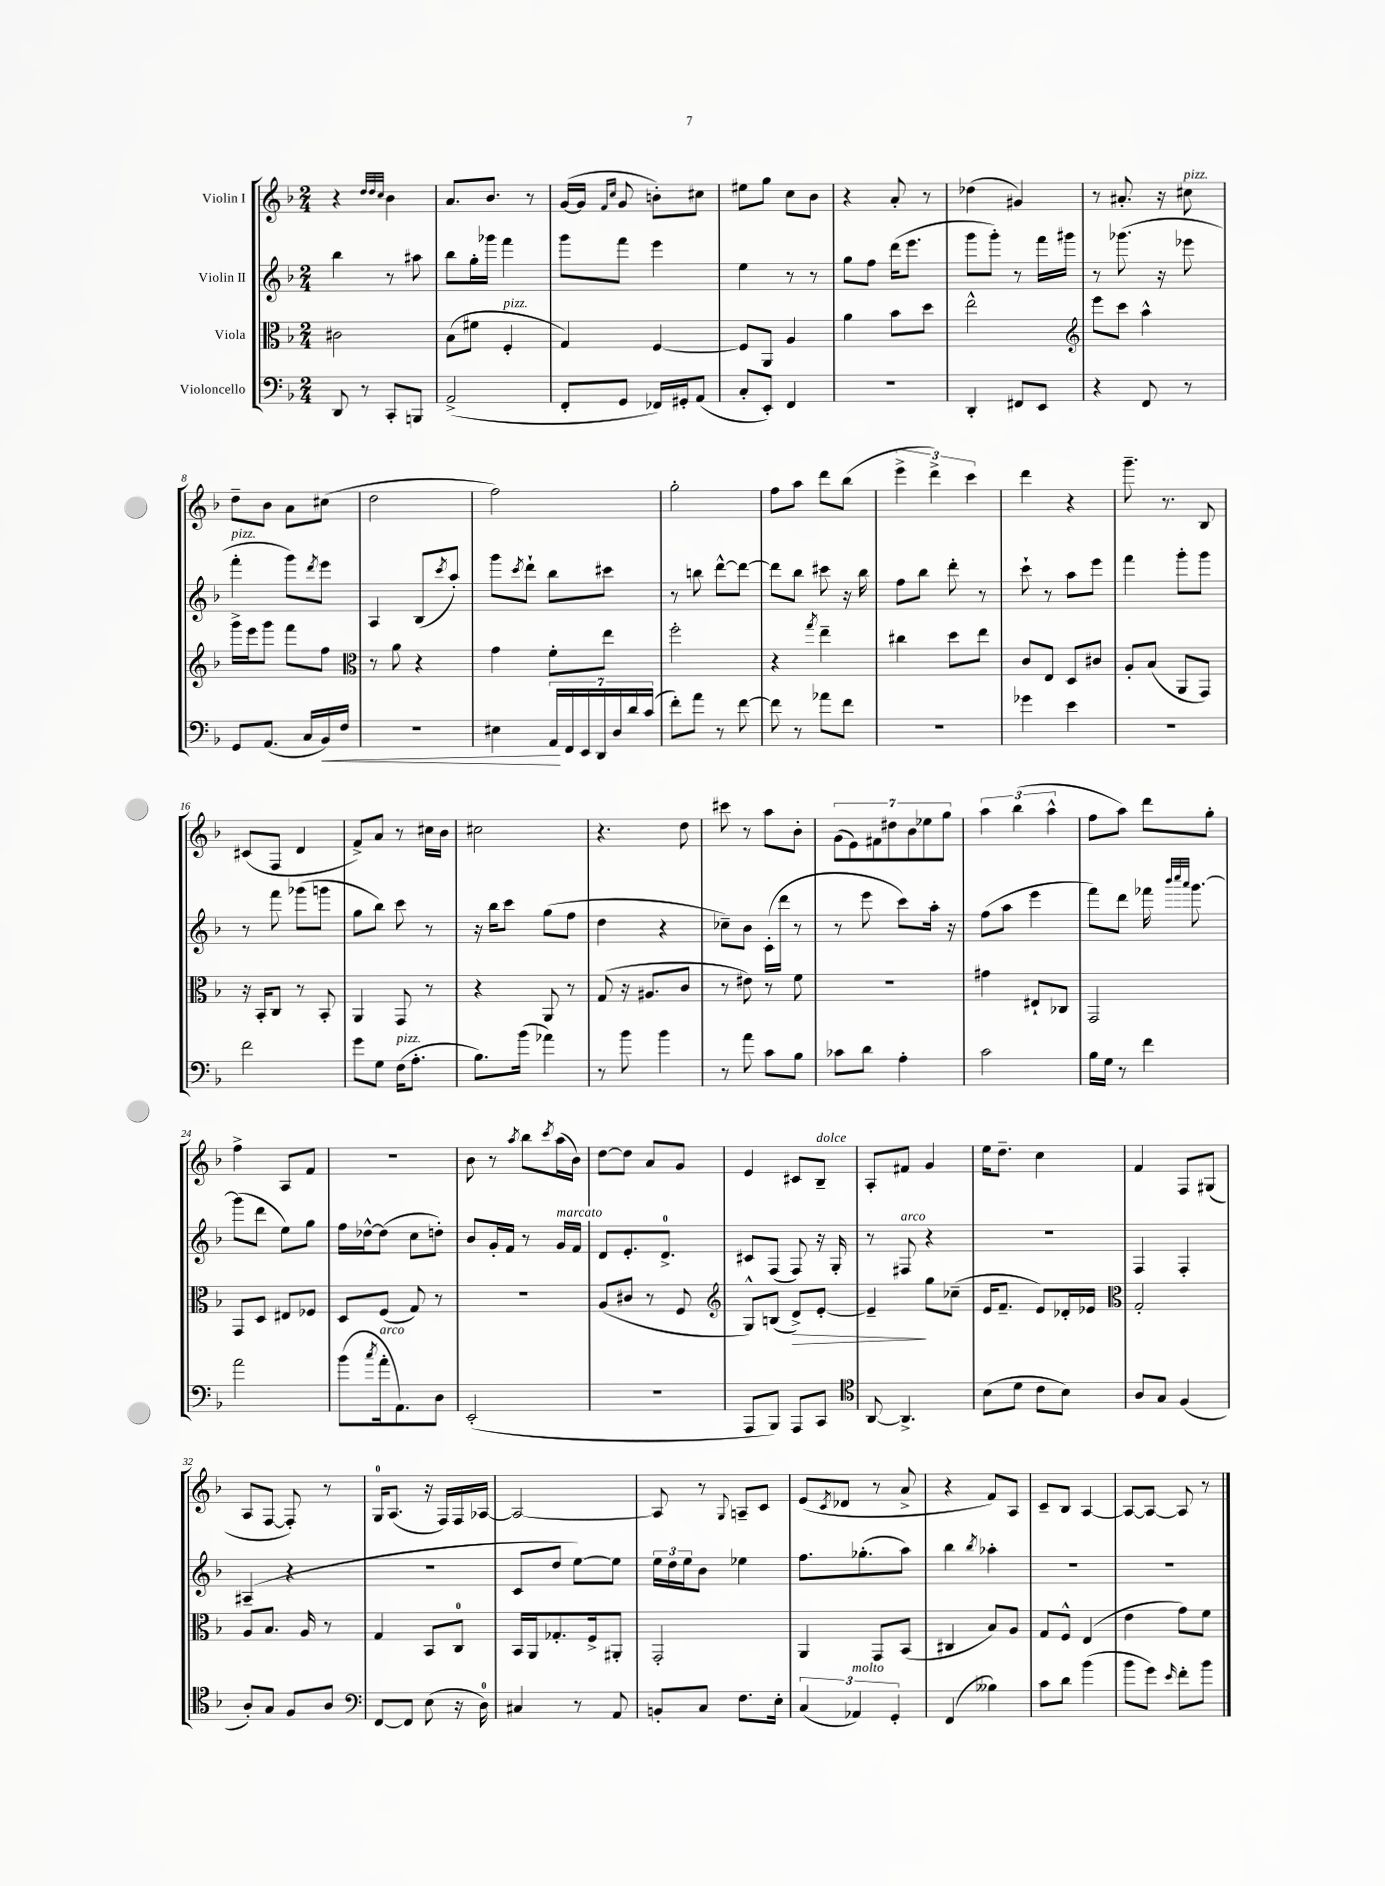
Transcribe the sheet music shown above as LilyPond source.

<<
\new StaffGroup <<
\new Staff = "s0" \with { instrumentName = "Violin I" } {
    \clef treble \key f \major \numericTimeSignature \time 2/4
    r4 \grace { d''32 d''32 c''32 } bes'4 |
    a'8. bes'8. r8 |
    g'16~( g'16 \grace { f'16 c''16 } g'8 b'8-.) cis''8 |
    eis''8 g''8 c''8 bes'8 |
    r4 a'8-. r8 |
    des''4( gis'4) |
    r8 ais'8.-. r16 cis''8^\markup { \italic "pizz." } |
    d''8-- bes'8 a'8 cis''8( |
    d''2 |
    f''2) |
    g''2-. |
    f''8 a''8 d'''8 bes''8( |
    \tuplet 3/2 { e'''4-> d'''4->) c'''4 } |
    d'''4 r4 |
    g'''8.-- r8. bes8 |
    cis'8( f8 d'4 |
    f'8->) a'8 r8 cis''16 bes'16 |
    cis''2 |
    r4. d''8 |
    cis'''8 r8 a''8 bes'8-. |
    \tuplet 7/4 { g'8( e'8) fis'8 dis''8 bes'8 ees''8 g''8 } |
    \tuplet 3/2 { a''4 bes''4( a''4-^ } |
    f''8 a''8) d'''8 g''8-. |
    f''4-> a8 f'8 |
    r2 |
    bes'8 r8 \acciaccatura { a''8 } bes''8 \acciaccatura { c'''8 } a''16( bes'16) |
    d''8~ d''8 a'8 g'8 |
    e'4 cis'8 bes8--^\markup { \italic "dolce" } |
    a8-. fis'8 g'4 |
    e''16 d''8.-- c''4 |
    f'4 f8 gis8( |
    a8 f8~ f8-.) r8 |
    g16-0 a8.( r16 f16) f16 aes16~ |
    aes2~ |
    aes8 r8 \appoggiatura { g8 } a8-- c'8 |
    e'8( \acciaccatura { c'8 } des'8 r8 a'8-> |
    r4 f'8) a8 |
    c'8-- bes8 a4~ |
    a8~ a8~ a8 r8 \bar "|." |
}
\new Staff = "s1" \with { instrumentName = "Violin II" } {
    \clef treble \key f \major \numericTimeSignature \time 2/4
    bes''4 r8 ais''8 |
    bes''8 g''16-. ges'''16 f'''4 |
    g'''8 f'''8 e'''4 |
    e''4 r8 r8 |
    g''8 f''8 d'''16( e'''8. |
    g'''8 g'''8-.) r8 f'''16 gis'''16 |
    r8 ges'''8.( r16 ees'''8 |
    f'''4-.^\markup { \italic "pizz." } g'''8) \acciaccatura { d'''8 } e'''8 |
    a4 bes8( \acciaccatura { c'''8 } a''8-.) |
    g'''8 \acciaccatura { c'''8 } d'''8-! bes''8 cis'''8 |
    r8 b''8 d'''8~-^ d'''8~ |
    d'''8 bes''8 cis'''8 r16 bes''16 |
    f''8 bes''8 d'''8-. r8 |
    c'''8-! r8 a''8 e'''8 |
    f'''4 g'''8-. g'''8 |
    r8 f'''8 ges'''8( g'''8 |
    g''8 bes''8) c'''8 r8 |
    r16 bes''16 c'''8 g''8( f''8 |
    d''4 r4 |
    ces''8--) bes'8 c'16-.( d'''16 r8 |
    r8 e'''8 c'''8) a''16-. r16 |
    f''8( a''8 e'''4 |
    f'''8) d'''8 fes'''16 \grace { bes'''32 c''''32 a'''32 } g'''8.~ |
    g'''8( d'''8 e''8) g''8 |
    f''16 des''16~-^ des''8( c''8 d''8-.) |
    bes'8 g'16-. f'16 r8 g'16^\markup { \italic "marcato" } f'16 |
    d'8 e'8.-. d'8.-0-> |
    cis'8 f8( f8) r16 g16-. |
    r8 fis8^\markup { \italic "arco" } r4 |
    R2 |
    f4 f4-. |
    ais4--( r4 |
    r2 |
    c'8 d''8 e''8~) e''8 |
    \tuplet 3/2 { e''16 d''16 e''16 } bes'8 ees''4 |
    f''8. ges''8.-.( a''8) |
    bes''4 \acciaccatura { bes''8 } aes''4-. |
    R2 |
    R2 \bar "|." |
}
\new Staff = "s2" \with { instrumentName = "Viola" } {
    \clef alto \key f \major \numericTimeSignature \time 2/4
    cis'2 |
    bes8( fis'8 f4-.^\markup { \italic "pizz." } |
    g4) f4~ |
    f8 a,8 a4 |
    a'4 bes'8 d''8 |
    e''2-^ |
    \clef treble e'''8 c'''8 a''4-^ |
    g'''16-> e'''16 g'''8 f'''8 f''8 |
    \clef alto r8 a'8 r4 |
    g'4 f'8-. e''8 |
    f''2-. |
    r4 \acciaccatura { g''8 } e''4-- |
    cis''4 d''8 e''8 |
    c'8 e8 d8 cis'8 |
    a8-. bes8( a,8 g,8) |
    r16 bes,16-. c8 r8 bes,8-. |
    a,4 g,8 r8 |
    r4 a,8 r8 |
    g8( r16 ais8. c'8 |
    r8 eis'8) r8 f'8 |
    R2 |
    gis'4 eis8-! ces8 |
    g,2 |
    g,8 d8 eis8 fes8 |
    d8 f8( g8) r8 |
    r2 |
    a8( cis'8 r8 f8 |
    \clef treble g8-^) b8( d'8->\>) e'8~-. |
    e'4--\! g''8 ces''8--( |
    e'16 f'8.-- e'8) des'16-. ees'16 |
    \clef alto g2-. |
    a8 bes8. a16 r8 |
    g4 bes,8 c8-0 |
    bes,16 a,16 ges8.-. f16-> ais,8-. |
    g,2-. |
    a,4 g,8 bes,8( |
    cis4 bes8) a8 |
    g8 f8-^ e4( |
    e'4 g'8) f'8 \bar "|." |
}
\new Staff = "s3" \with { instrumentName = "Violoncello" } {
    \clef bass \key f \major \numericTimeSignature \time 2/4
    d,8 r8 c,8-. b,,8 |
    a,2->( |
    f,8-. g,8 fes,16) gis,16-. a,8( |
    c8-. e,8-.) f,4 |
    R2 |
    d,4-. fis,8 e,8 |
    r4 f,8 r8 |
    g,8 a,8.( c16 bes,16\<) f16 |
    r2 |
    eis4 \tuplet 7/4 { a,16\! f,16 e,16 d,16 d16 d'16 c'16( } |
    f'8-.) a'8 r8 f'8~ |
    f'8 r8 aes'8 f'8 |
    r2 |
    ges'4 e'4 |
    r2 |
    f'2 |
    g'8 g8 f16^\markup { \italic "pizz." }( a8.-. |
    bes8.) bes'16( aes'4) |
    r8 bes'8 bes'4 |
    r8 a'8 c'8 bes8 |
    ces'8 d'8 a4-. |
    c'2 |
    bes16 g16 r8 f'4 |
    a'2 |
    bes'8( \acciaccatura { c''8 } a'16-.^\markup { \italic "arco" } a,8.) d8 |
    e,2-.( |
    R2 |
    a,,8 bes,,8) a,,8 c,8 |
    \clef tenor a,8~ a,4.-> |
    bes8( d'8 c'8 bes8) |
    a8 g8 f4( |
    a8-.) g8 f8 a8 |
    \clef bass f,8~ f,8 e8( r16 d16-0) |
    cis4 r8 a,8 |
    b,8-. c8 f8. e16-. |
    \tuplet 3/2 { c4( aes,4^\markup { \italic "molto" }) g,4-. } |
    f,4( beses4) |
    c'8 d'8 bes'4( |
    bes'8 g'8) \grace { e'16 } f'8-. bes'8 \bar "|." |
}
>>
>>
